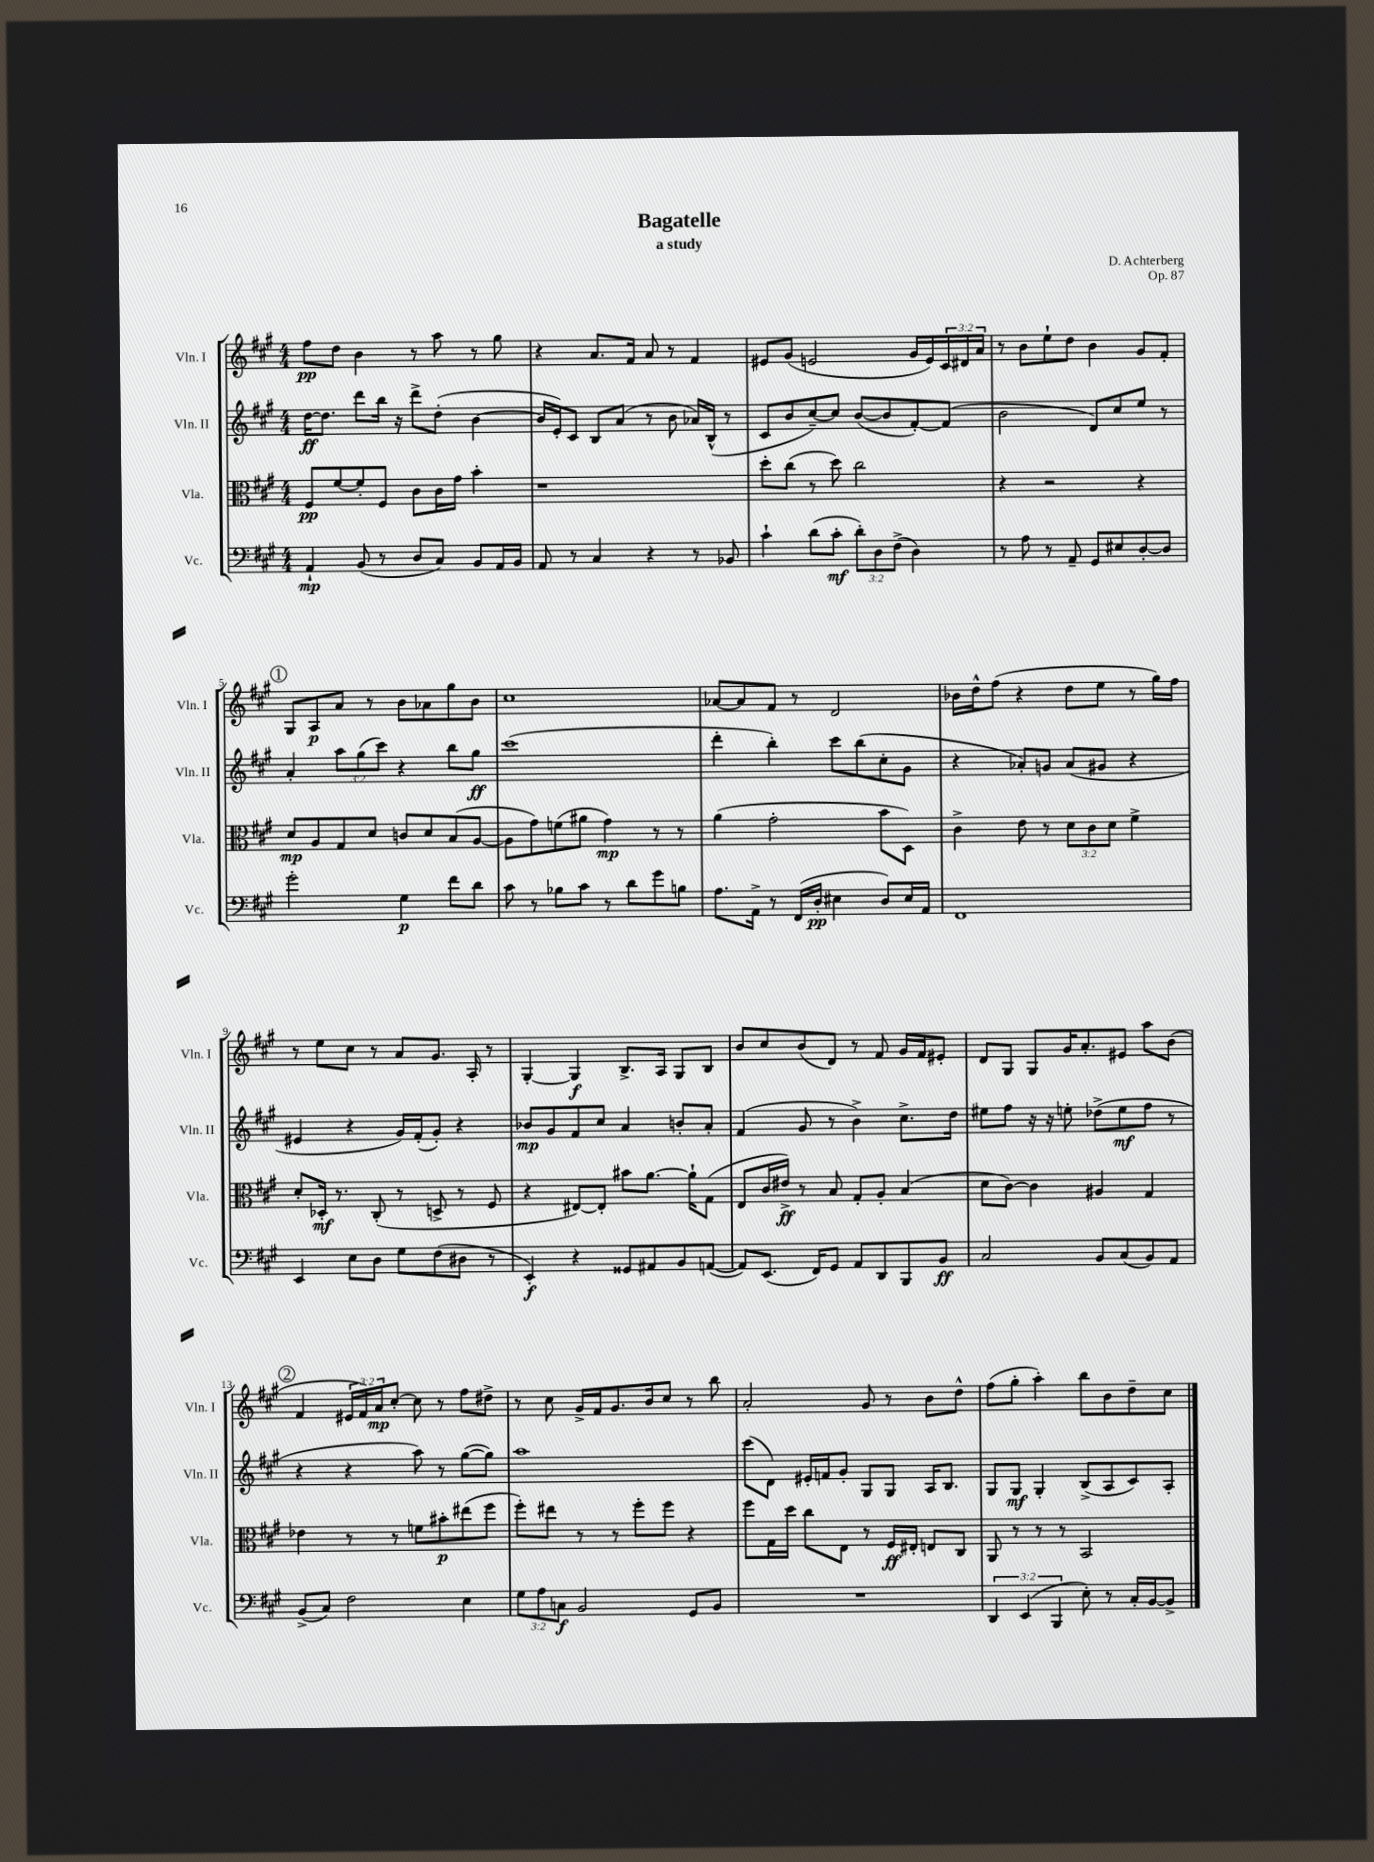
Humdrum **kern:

**kern	**kern	**kern	**kern
*staff4	*staff3	*staff2	*staff1
*clefF4	*clefC3	*clefG2	*clefG2
*k[f#c#g#]	*k[f#c#g#]	*k[f#c#g#]	*k[f#c#g#]
*M4/4	*M4/4	*M4/4	*M4/4
4AA`	8F#	[16dd	8ff#
.	.	8.dd]	.
.	[8f#	.	8dd
(8BB	8f#']	8ddd	4b
8r	8F#	16bb	.
.	.	16r	.
8D	8c#	8ddd^	8r
8C#)	16c#	(8dd'	8aa
.	16g#	.	.
8BB	4b'	[4b	8r
16AA	.	.	8gg#
16BB	.	.	.
=	=	=	=
8AA	1r	16b]	4r
.	.	16e')	.
8r	.	8c#	.
4C#	.	8B	8.a
.	.	(8a	.
.	.	.	16f#
4r	.	8r	8a
.	.	8b	8r
8r	.	16a-)	4f#
.	.	(16B^^	.
8BB-	.	8r	.
=	=	=	=
4c#`	8dd'	8c#	8e#
.	(8cc#	8b	(8g#
(8d	8r	[8cc#~)	2e
8c#'	8dd)	8cc#]	.
12d')	2cc#	([8b	.
12D	.	.	.
.	.	8b]	.
(12F#^	.	.	.
4D)	.	[8f#')	16g#
.	.	.	16e)
.	.	(8f#]	24c#
.	.	.	24d#
.	.	.	24a
=	=	=	=
8r	4r	2b	8r
8A	.	.	8b
8r	2r	.	8ee`
8AA~	.	.	8dd
8GG#	.	8d)	4b
8E#	.	8cc#	.
[8D'	4r	8ee	8g#
8D]	.	8r	8f#'
=	=	=	=
2g#'	8d	4a'	8G#
.	8A	.	8A
.	8G#	12aa	8a
.	.	(12gg#	.
.	8d	.	8r
.	.	12ccc#)	.
4G#	8c	4r	8b
.	8d	.	8a-
8f#	(8B	8bb	8gg#
8d	[8A	8gg#	8b
=	=	=	=
8c#	8A]	(1ccc#	1cc#
8r	8g#)	.	.
8B-	(8f	.	.
8c#	8a#	.	.
8r	4g#)	.	.
8d	.	.	.
8g#	8r	.	.
8B	8r	.	.
=	=	=	=
8.A	(4a	4ddd'	[8a-
.	.	.	8a-]
16AA^	.	.	.
8r	2g#'	4bb')	8f#
(16FF#	.	.	8r
16D'	.	.	.
4E#	.	8ccc#	2d
.	.	(8bb	.
8D)	8b	8cc#'	.
16E#	8D)	8g#	.
16AA	.	.	.
=	=	=	=
1FF#	4c#^	4r	16b-
.	.	.	16dd^^
.	.	.	(8ff#
.	8e	8a-')	4r
.	8r	8g	.
.	12d	(8a-	8dd
.	12c#	.	.
.	.	8g#	8ee
.	12d	.	.
.	4f#^	4r	8r
.	.	.	16gg#)
.	.	.	16ff#
=	=	=	=
4EE	8d'	4e#	8r
.	16D-'	.	8ee
.	8.r	.	.
8E	.	4r	8cc#
8D	(8C#'	.	8r
8G#	8r	16g#)	8a
.	.	(16f#'	.
(8F#	8D^	8g#')	8.g#
8D#	8r	4r	.
.	.	.	16A'
8r	8F#	.	8r
=	=	=	=
4EE')	4r	8b-	[4G#'
.	.	8g#	.
4r	[8E#)	8f#	4G#]
.	8E#']	8cc#	.
8GG##	8b#	4a	8.B^
8AA#	[8.a	.	.
.	.	.	16A
8BB	.	8b'	8G#
.	16a`]	.	.
([8AA	(8G#	8a'	8B
=	=	=	=
8AA])	8E	(4f#	8b
(8.EE	16c#	.	8cc#
.	16e#^)	.	.
.	8r	8g#	(8b
16FF#)	.	.	.
8GG#	8B	8r	8d)
8AA	8G#'	4b^)	8r
8DD	8A'	.	8f#
8BBB	(4B	8.cc#^	16g#
.	.	.	16f#
8BB	.	.	8e#'
.	.	16dd	.
=	=	=	=
2C#	8d	8ee#	8d
.	[8c#)	8ff#	8G#
.	4c#]	16r	8G#
.	.	16r	.
.	.	8ee'	16g#
.	.	.	8.a'
8BB	4A#	(8dd-^	.
(8C#	.	8ee	8e#
8BB)	4G#	8ff#	8aa
8AA	.	8r	(8b
=	=	=	=
(8BB^	4e-	4r	4f#
8C#)	.	.	.
2F#	8r	4r	24e#
.	.	.	24f#)
.	.	.	24a
.	8r	.	[8cc#'
.	8f	8aa)	8cc#]
.	8b#'	8r	8r
4E	(8ee#	([8gg#	8ff#
.	8ff#	8gg#])	8dd#^
=	=	=	=
12G#	8ff#')	1aa	8r
12A	.	.	.
.	8ee#	.	8cc#
12C	.	.	.
2BB	8r	.	16g#^
.	.	.	16f#
.	8r	.	8.g#
.	8ff#'	.	.
.	.	.	16b
.	8ff#	.	8cc#
8GG#	4r	.	8r
8BB	.	.	8bb
=	=	=	=
1r	8ff#	(8ccc#	2a'
.	16G#	8d)	.
.	16dd	.	.
.	8cc#	16e#'	.
.	.	16f	.
.	8E	8g#'	.
.	8r	8G#	8g#
.	16F#	8G#	8r
.	16E#'	.	.
.	8E	16A	8b
.	.	8.B	.
.	8C#	.	8dd^^
=	=	=	=
6DD	8AA	8G#	(8ff#
.	8r	8G#	8gg#'
(6EE	.	.	.
.	8r	4G#'	4aa')
6BBB	.	.	.
.	8r	.	.
8E')	2BB	(8B^	8bb
8r	.	8A	8b
16C#'	.	8c#)	8dd~
[16BB	.	.	.
8BB^]	.	8A'	8cc#
==	==	==	==
*-	*-	*-	*-
